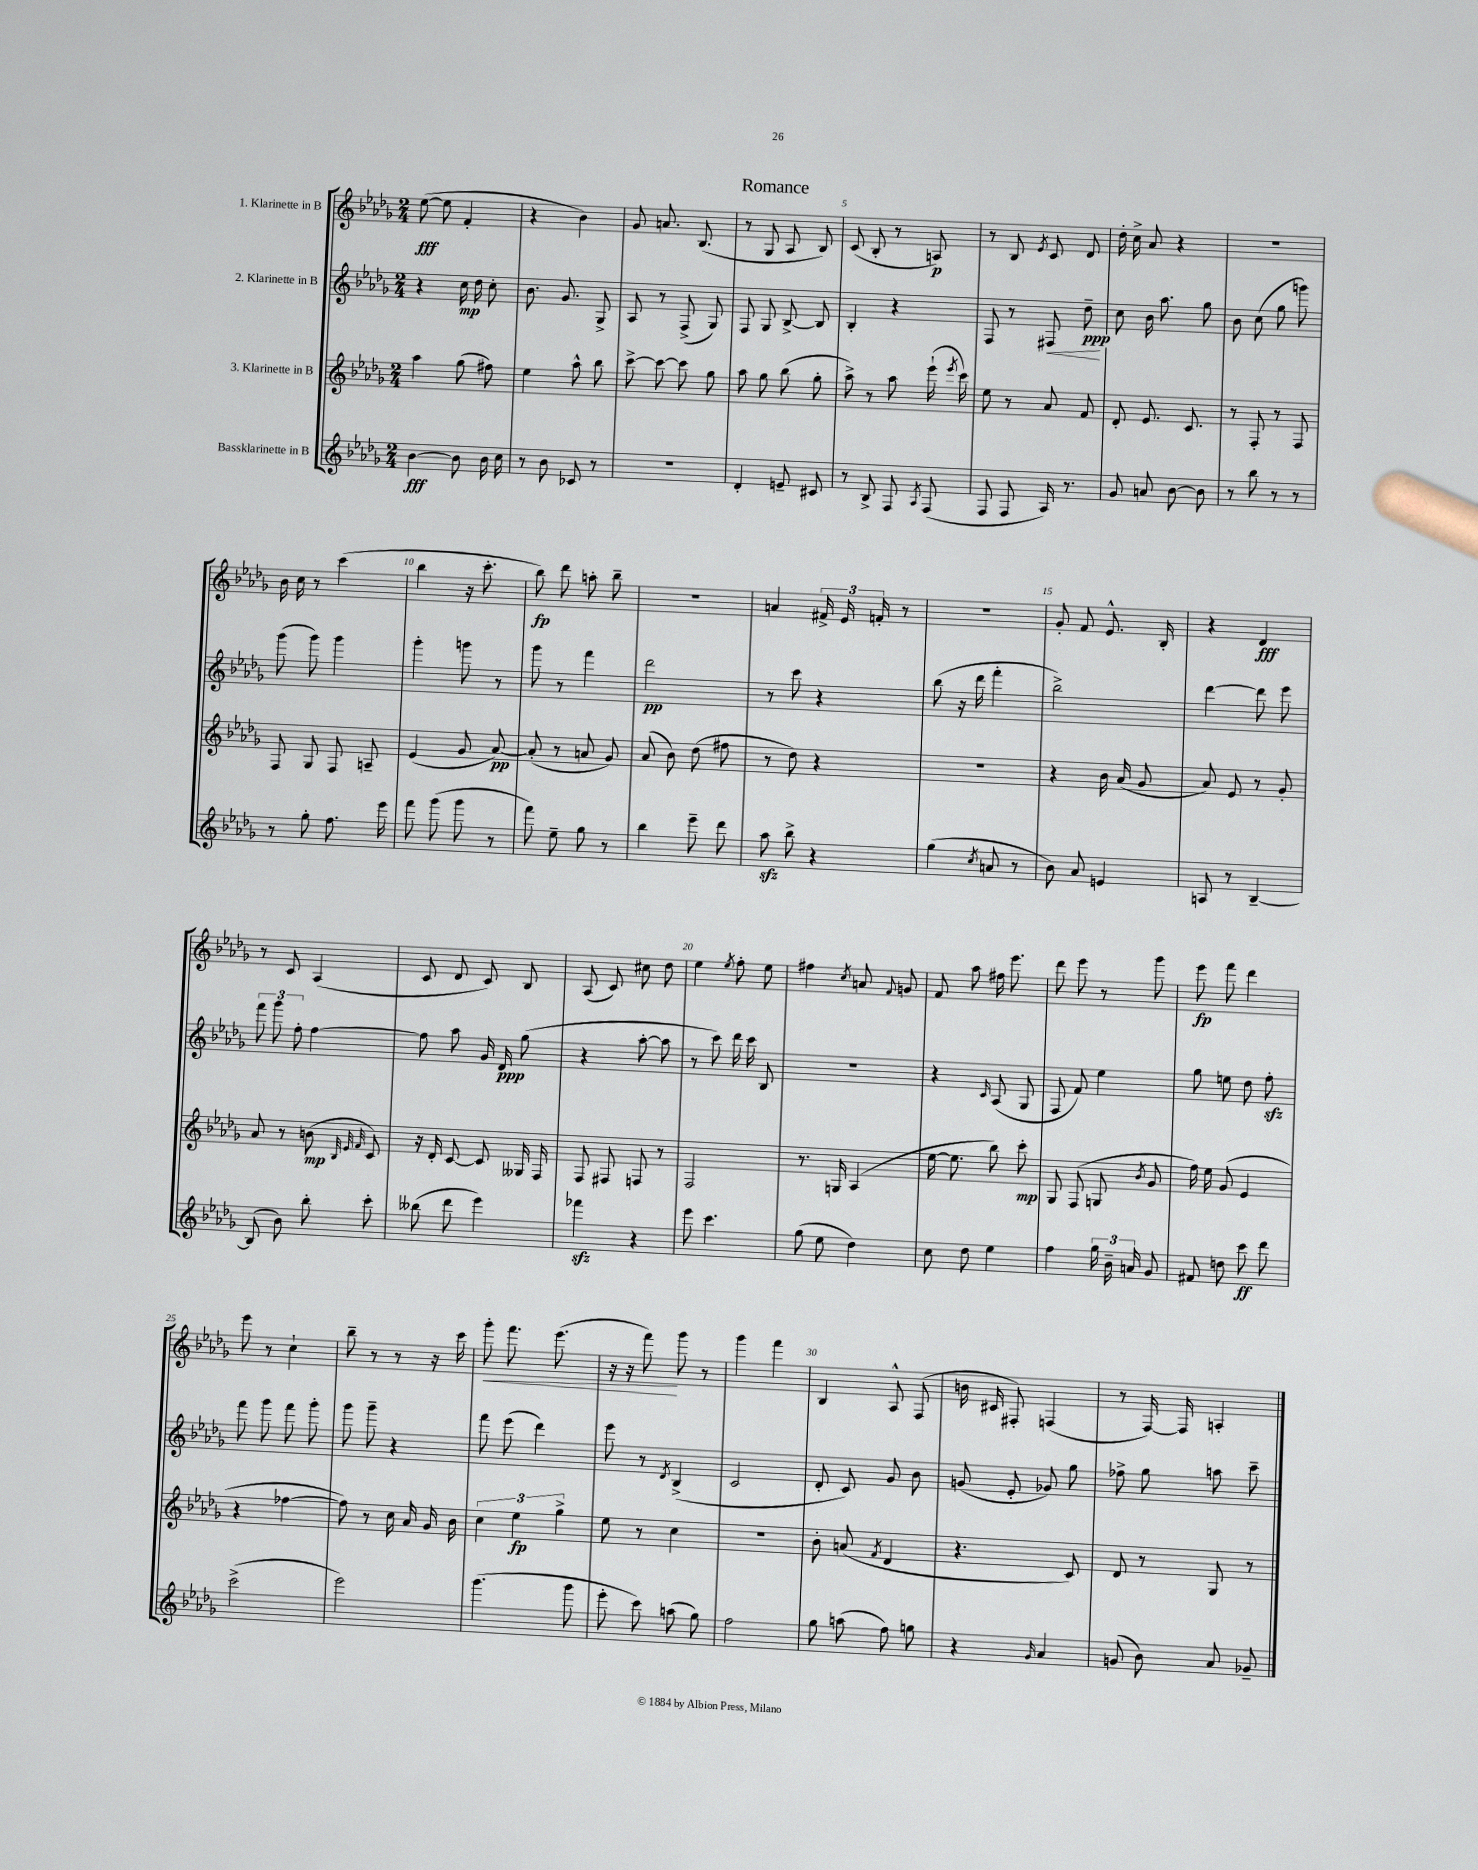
\header { title = "Romance" }
<<
\new StaffGroup <<
\new Staff = "s0" \with { instrumentName = "1. Klarinette in B" } {
    \clef treble \key des \major \numericTimeSignature \time 2/4
    \autoBeamOff ees''8~\fff( ees''8 f'4-. |
    r4 bes'4) |
    ges'8 a'8. bes8.( |
    r8 ges8 aes8 bes8) |
    c'8( bes8-. r8 a8\p) |
    r8 bes8 \acciaccatura { ees'8 } c'8 des'8 |
    des''16-. c''16-> aes'8 r4 |
    r2 |
    bes'16 c''16 r8 c'''4( |
    bes''4 r16 c'''8.-. |
    bes''8\fp) des'''8 a''8-. bes''8-- |
    r2 |
    a'4 \tuplet 3/2 { fis'16-> ees'16 f'16-. } r8 |
    r2 |
    ges'8-. f'8 ees'8.-^ bes16-. |
    r4 des'4\fff |
    r8 c'8 aes4( |
    c'8 des'8 c'8) bes8 |
    aes8( c'8) cis''8 des''8 |
    ees''4 \acciaccatura { ees''8 } f''8-. ees''8 |
    fis''4 \acciaccatura { c''8 } a'8 \appoggiatura { f'8 } g'8 |
    f'8 aes''8 fis''16 ees'''8. |
    des'''8 ees'''8 r8 ges'''8 |
    ees'''8\fp f'''8 des'''4 |
    ees'''8 r8 c''4-! |
    bes''8-- r8 r8 r16 c'''16 |
    ges'''8-.\< f'''8. ees'''8.( |
    r16 r16 f'''8\!) ges'''8 r8 |
    ges'''4 f'''4 |
    bes4 aes8-^ f8( |
    b'16 cis'16 fis8-.) f4( |
    r8 f16~) f16 a4-. \bar "|." |
}
\new Staff = "s1" \with { instrumentName = "2. Klarinette in B" } {
    \clef treble \key des \major \numericTimeSignature \time 2/4
    \autoBeamOff r4 c''16\mp des''16 c''8-. |
    bes'8. ges'8. ges8-> |
    aes8 r8 f8->( ges8) |
    f8 ges8 bes8~-> bes8 |
    bes4-. r4 |
    f8 r8 fis8\< des''8--\ppp\! |
    c''8 bes'16 aes''8. ges''8 |
    bes'8 c''8( ges''8 g'''8) |
    ges'''8( ges'''8) ges'''4 |
    ges'''4-. g'''8 r8 |
    ges'''8 r8 f'''4 |
    des'''2\pp |
    r8 c'''8 r4 |
    bes''8( r16 des'''16 f'''4-. |
    bes''2->) |
    des'''4~ des'''8 ees'''8 |
    \tuplet 3/2 { f'''8 ges'''8 f''8-. } f''4~ |
    f''8 aes''8 ges'16 des'16\ppp ges''8( |
    r4 aes''8~-. aes''8 |
    r8 c'''8) des'''16 c'''16 bes8 |
    R2 |
    r4 \grace { c'16 } aes8( ges8 |
    f8 f'8) ees''4 |
    ges''8 e''8 des''8 f''8-.\sfz |
    f'''8 ges'''8 f'''8 ges'''8-. |
    ges'''8 ges'''8-- r4 |
    f'''8 ees'''8( des'''4) |
    ees'''8 r8 \acciaccatura { des'8 } bes4->( |
    c'2 |
    des'8-. c'8) ges'8 bes'8 |
    g'8( ees'8-. ges'8) ges''8 |
    fes''8-> ges''8 a''8 c'''8-- \bar "|." |
}
\new Staff = "s2" \with { instrumentName = "3. Klarinette in B" } {
    \clef treble \key des \major \numericTimeSignature \time 2/4
    \autoBeamOff aes''4 ges''8( fis''8) |
    ees''4 aes''8-^ bes''8 |
    c'''8~-> c'''8~ c'''8 ges''8 |
    aes''8 ges''8 bes''8( ges''8-. |
    aes''8->) r8 aes''8 ees'''16-!( \acciaccatura { ees'''8 } c'''16) |
    ees''8 r8 aes'8 f'8 |
    des'8-. ees'8. c'8. |
    r8 f8-. r8 f8 |
    f8 ges8 f8 a8-- |
    ees'4( ges'8 aes'8~\pp) |
    aes'8-.( r8 a'8 ges'8) |
    aes'8( bes'8) des''8( fis''8 |
    r8 des''8) r4 |
    r2 |
    r4 bes'16 aes'16( ges'8 |
    aes'8) ees'8 r8 ges'8-. |
    aes'8 r8 b'8\mp( \grace { bes32 ees'32 f'32 } c'8) |
    r16 des'16-. c'8~ c'8 geses16 f16 |
    f8 fis8 f8 r8 |
    f2 |
    r8. g16 aes4( |
    ees''16~ ees''8. bes''8) c'''8-.\mp |
    ges8 f8( g8 \acciaccatura { bes'8 } ges'8 |
    f''16) ees''16 ges'8( ees'4 |
    r4 fes''4~ |
    fes''8) r8 c''16 aes'16 ges'16 bes'16 |
    \tuplet 3/2 { c''4 ees''4\fp ges''4-> } |
    ees''8 r8 c''4 |
    R2 |
    bes'8-. a'8( \acciaccatura { f'8 } des'4 |
    r4. c'8) |
    des'8 r8 ges8 r8 \bar "|." |
}
\new Staff = "s3" \with { instrumentName = "Bassklarinette in B" } {
    \clef treble \key des \major \numericTimeSignature \time 2/4
    \autoBeamOff bes'4~\fff bes'8 bes'16 c''16 |
    r8 bes'8 ces'8 r8 |
    R2 |
    des'4-. e'8-- cis'8 |
    r8 bes8-> f8 \acciaccatura { aes8 } f8( |
    f8 f8 aes16) r8. |
    ges'8 a'8 bes'8~ bes'8 |
    r8 bes''8 r8 r8 |
    r8 ges''8-. f''8. ees'''16 |
    f'''8 ges'''8( ges'''8 r8 |
    f'''8) ees''8-- ges''8 r8 |
    bes''4 ees'''8-- des'''8 |
    aes''8\sfz bes''8-> r4 |
    ges''4( \acciaccatura { c''8 } a'8 r8 |
    bes'8) aes'8 e'4 |
    a8 r8 bes4~-- |
    bes8( bes'8) bes''8-. c'''8-. |
    beses''8( des'''8 ees'''4) |
    fes'''4\sfz r4 |
    ees'''8 c'''4. |
    ges''8( ees''8 des''4) |
    c''8 des''8 ees''4 |
    f''4 \tuplet 3/2 { ges''16 bes'16-- a'16 } ges'8 |
    fis'8 d''8 c'''8\ff des'''8 |
    c'''2->( |
    ees'''2) |
    ges'''4.( ges'''8 |
    ees'''8-. c'''8) a''8( ges''8) |
    f''2 |
    ges''8 a''8( f''8) g''8 |
    r4 \grace { ges'16 } aes'4 |
    g'8( bes'8) aes'8 ges'8-- \bar "|." |
}
>>
>>
\layout { \context { \Score \override BarNumber.break-visibility = ##(#f #t #t) barNumberVisibility = #(every-nth-bar-number-visible 5) } }
